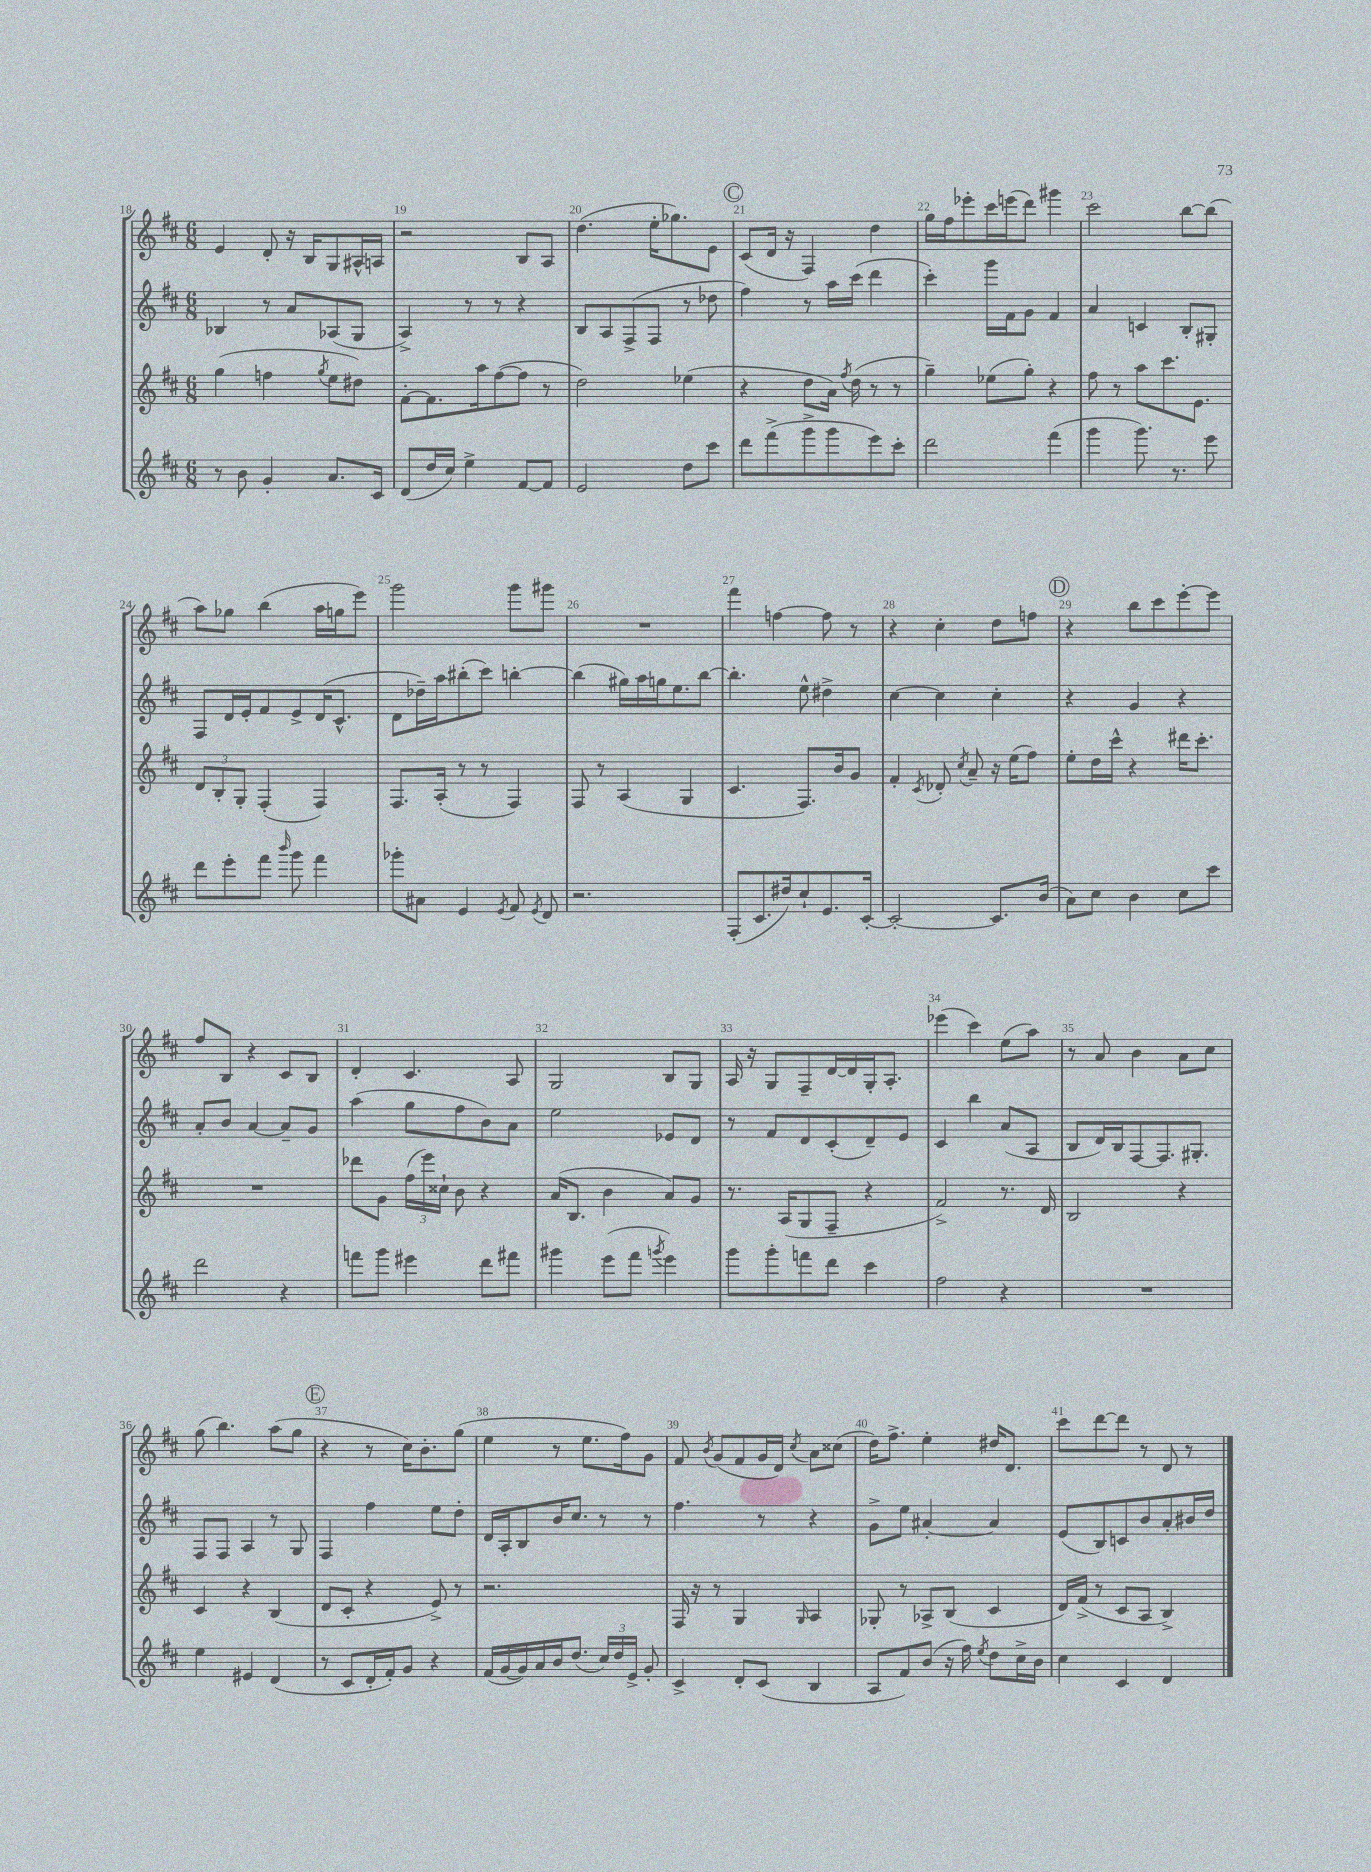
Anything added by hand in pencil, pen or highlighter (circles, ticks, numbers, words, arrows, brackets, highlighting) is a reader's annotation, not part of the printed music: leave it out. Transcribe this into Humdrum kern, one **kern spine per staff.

**kern	**kern	**kern	**kern
*part4	*part3	*part2	*part1
*staff4	*staff3	*staff2	*staff1
*clefG2	*clefG2	*clefG2	*clefG2
*k[f#c#]	*k[f#c#]	*k[f#c#]	*k[f#c#]
*M6/8	*M6/8	*M6/8	*M6/8
=18	=18	=18	=18
8r	(4gg\	4B-X/	4e/
8b\	.	.	.
4g'/	4ffn\	8r	8d'/
.	.	8a/L	16r
.	.	.	16B/KL
.	8qgg/	.	.
8.a/L	8ee\L	(8A-X/	8G/
.	8dd#X\J)	8G/J	16A#X^^/L
16c#/Jk	.	.	16An/JJ
=19	=19	=19	=19
(8d/L	[8f#'\L	4A^/)	2r
16dd/L	8.f#\]	.	.
16cc#/JJ)	.	.	.
4ee^\	.	8r	.
.	16aa\k	.	.
.	([8ff#\	8r	.
[8f#/L	8ff#\J]	4r	8B/L
8f#/J]	8r	.	8A/J
=20	=20	=20	=20
2e/	2dd\)	8B/L	(4.dd\
.	.	8A/	.
.	.	(8F#^/	.
.	.	8F#/J	16ee'\KL
.	.	.	8.gg-X\)
8dd\L	(4ee-X\	8r	.
8ccc#\J	.	8dd-X\	8e\J
!!LO:REH:place=s1:t=C
=21	=21	=21	=21
8ddd\L	4r	4ff#\)	(8c#/L
(8fff#^\	.	.	16d/Jk
.	.	.	16r
8ggg^\	8dd\L	8r	4F#/)
8ggg\	16a\Jk)	16aa\LL	.
.	8qff#/	.	.
.	(16dd\	(16ccc#\JJ	.
8eee\)	8r	4ddd\	4dd\
8ccc#'\J	8r	.	.
=22	=22	=22	=22
2ddd\	4gg~\)	4ccc#'\)	16gg\LL
.	.	.	16ff#\J
.	.	.	8eee-X'\
.	(8ee-X\L	16ggg\LL	16ccc#\L
.	.	16f#\J	(16eeen\J
.	8gg'\J)	8g\J	8ddd\J)
(4fff#\	4r	4f#/	4ggg#X\
=23	=23	=23	=23
4ggg\	8ff#\	4a/	2ccc#\
.	8r	.	.
8.ggg\)	8aa\L	4cn/	.
.	8.ccc#\	.	.
8.r	.	.	.
.	.	8B'/L	[8bb\L
.	8.e\J	.	.
8eee\	.	8G#X'/J	(8bb\J]
!!LO:LB:g=z
=24	=24	=24	=24
8ddd\L	12d/L	8F#/L	8aa\L)
.	12B'/	.	.
8eee'\	.	16d/L	8gg-X\J
.	12G'/J	.	.
.	.	16e'/J	.
8fff#\J	(4F#'/	8f#/	(4bb\
16qqbbb/	.	.	.
8ggg\	.	8e^/	.
4fff#\	4F#/)	(16d/K	16aa\LL
.	.	8.c#^^/J	16ggn\J
.	.	.	8eee\J)
=25	=25	=25	=25
8ggg-X'\L	8.F#/L	8d\L	2ggg\
8a#X\J	.	16dd-X~\L)	.
.	(16A'/Jk	16aa\J	.
4e/	8r	(8bb#X'\	.
.	8r	8ccc#\J)	.
8qe/	.	.	.
8f#/	4F#/)	[4bbn'\	8ggg\L
8qe/	.	.	.
8d/	.	.	8ggg#X\J
=26	=26	=26	=26
2.r	8F#/	(4bb\]	2.r
.	8r	.	.
.	(4A/	16gg#X\LL)	.
.	.	16aa\	.
.	.	16ggn\J	.
.	.	8.ee\	.
.	4G/	.	.
.	.	[8bb\J	.
=27	=27	=27	=27
(8F#'/L	4.c#/	4.bb'\]	4fff#\
8.c#/	.	.	.
.	.	.	[4ffn\
16dd#X/k)	.	.	.
8cc#`/	8.F#/L)	8ee^^\	.
8.e/	.	4dd#X^\	8ff\]
.	16b/k	.	.
.	8g/J	.	8r
[16c#'/Jk	.	.	.
=28	=28	=28	=28
2c#'/_	4f#'/	[4cc#\	4r
.	8qc#/	.	.
.	8d-X'/	4cc#\]	4cc#'\
.	8qcc#/	.	.
.	8a~/	.	.
8.c#/L]	16r	4cc#'\	8dd\L
.	(16ee\KL	.	.
.	8ff#\J)	.	8ffn\J
(16b/Jk	.	.	.
!!LO:REH:place=s1:t=D
=29	=29	=29	=29
8a\L)	8ee'\L	4r	4r
8cc#\J	16dd\L	.	.
.	16ccc#^^\JJ	.	.
4b\	4r	4g/	8bb\L
.	.	.	8ccc#\
8cc#\L	16ddd#X\KL	4r	[8eee'\
.	8.ccc#'\J	.	.
8ccc#\J	.	.	8eee\J]
!!LO:LB:g=z
=30	=30	=30	=30
2ddd\	2.r	8a'/L	8ff#/L
.	.	8b/J	8B/J
.	.	[4a/	4r
4r	.	8a~/L]	8c#/L
.	.	8g/J	8B/J
=31	=31	=31	=31
8fffn\L	8ddd-X\L	(4aa\	4d'/
8ggg\J	8g\J	.	.
4eee#X\	(24ff#\LL	8gg\L	4.c#/
.	24eee\)	.	.
.	24cc##X`\JJ	.	.
.	8b\	8ff#\	.
8ddd\L	4r	8b\)	.
8fff#X\J	.	8a\J	8A/
=32	=32	=32	=32
4ggg#X\	(16a/KL	2ee\	2G/
.	8.B/J	.	.
(8eee\L	4b\	.	.
8fff#\J	.	.	.
8qgggn/	.	.	.
4eee\)	8a/L)	8e-X/L	8B/L
.	8g/J	8d/J	8G/J
=33	=33	=33	=33
8ggg\L	8.r	8r	16A/
.	.	.	16r
8ggg'\	.	8f#/L	8G/L
.	(16A/KL	.	.
8fffn\	8G/	8d/	8F#~/
8ddd\J	8F#~/J	(8c#'/	[16d/L
.	.	.	16d/]
4ccc#\	4r	8d~/)	16G'/J
.	.	.	8.A'/J
.	.	8e/J	.
=34	=34	=34	=34
2ff#\	2f#^/)	4c#/	(4eee-X\
.	.	4bb\	4ccc#\)
4r	8.r	(8a/L	(8ee\L
.	.	8A/J	8aa\J)
.	16d/	.	.
=35	=35	=35	=35
2.r	2B/	8B/L	8r
.	.	16d/L)	8a/
.	.	16B/J	.
.	.	[8F#/	4b\
.	.	8.F#/]	.
.	4r	.	8a\L
.	.	8.G#X'/J	.
.	.	.	8cc#\J
!!LO:LB:g=z
=36	=36	=36	=36
4ee\	4c#/	8F#/L	(8gg\
.	.	8F#/J	4.bb\)
4e#X/	4r	4A/	.
(4d/	(4B/	8r	(8aa\L
.	.	8G/	8gg\J
!!LO:REH:place=s1:t=E
=37	=37	=37	=37
8r	8d/L	4F#/	4r
8c#/L	8c#'/J	.	.
16d'/L	4r	4ff#\	8r
16f#'/J)	.	.	.
8g/J	.	.	16cc#\KL)
.	.	.	8.b'\
4r	8e^/)	8ee\L	.
.	8r	8dd'\J	(8gg\J
=38	=38	=38	=38
(16f#/LL	2.r	16d/LL	4ee\
[16g/	.	16A'/J	.
16g/])	.	8B/	.
16a/	.	.	.
16b/J	.	16b/K	8r
(8.dd/J	.	8.cc#/J	.
.	.	.	8.ee\L
24cc#/LL)	.	8r	.
24dd/	.	.	.
.	.	.	16ff#\k)
24e^/JJ	.	.	.
8g'/	.	8r	8g\J
=39	=39	=39	=39
4c#^/	16F#/	4.ff#\	8f#/
.	16r	.	.
.	.	.	8qb/
.	8r	.	(8g/L
8d'/L	4G/	.	8f#/
(8c#/J	.	8r	16g/L
.	.	.	16d/JJ)
.	16qqG/	.	8qcc#/
4B/	4A/	4r	8a\L
.	.	.	(8cc##X\J
=40	=40	=40	=40
8A/L	8G-X'/	8g^\L	16dd\KL)
.	.	.	8.ff#^\J
8f#/)	8r	8ee\J	.
(8b/J	8A-X^/L	[4a#X'/	4ee'\
16r	(8B/J	.	.
16ff#\)	.	.	.
8qee/	.	.	.
8dd\L	4c#/	4a#/]	16dd#X/KL
.	.	.	8.d/J
16cc#^\L	.	.	.
16b\JJ	.	.	.
=41	=41	=41	=41
4cc#\	16d/LL)	(8e/L	8ccc#\L
.	(16f#^/JJ	.	.
.	8r	8B/)	[8ddd\
4c#/	8c#/L	8cn/	8ddd\J]
.	8A/J	8b/	8r
4d/	4B^/)	8a'/	8d/
.	.	16b#X/L	8r
.	.	16dd/JJ	.
==	==	==	==
*-	*-	*-	*-
